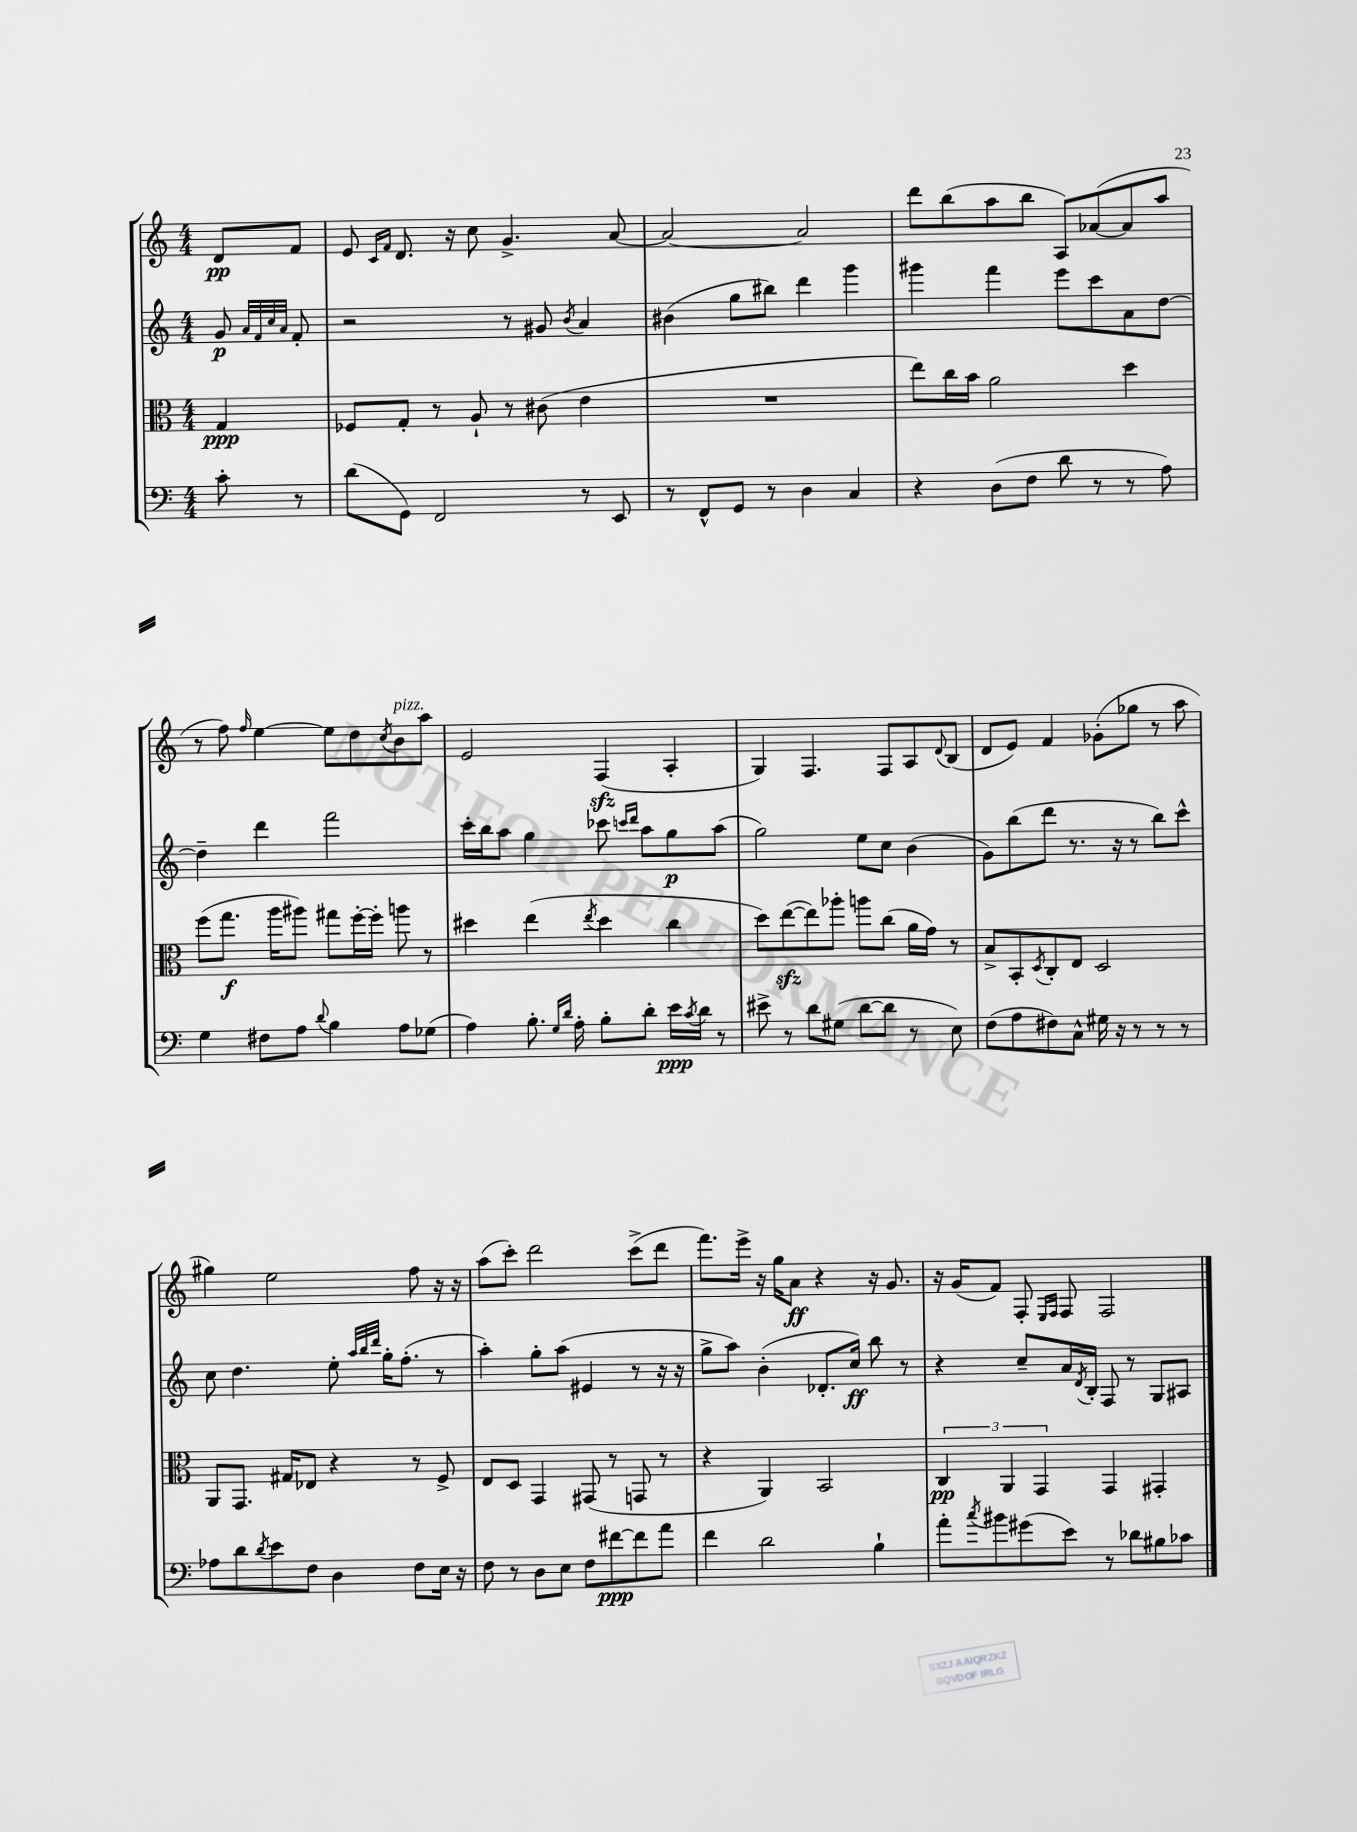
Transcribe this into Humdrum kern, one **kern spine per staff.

**kern	**kern	**kern	**kern
*staff4	*staff3	*staff2	*staff1
*clefF4	*clefC3	*clefG2	*clefG2
*k[]	*k[]	*k[]	*k[]
*M4/4	*M4/4	*M4/4	*M4/4
8c'	4G	8g	8d
.	.	32qqa	.
.	.	32qqf	.
.	.	32qqcc	.
.	.	32qqa	.
8r	.	8f'	8f
=	=	=	=
(8d	8F-	2r	8e
.	.	.	16qqc
.	.	.	16qqf
8GG)	8G'	.	8.d
2FF	8r	.	.
.	.	.	16r
.	8A`	.	8cc
.	8r	8r	4.g^
.	(8c#	8g#	.
.	.	8qb	.
8r	4e	4a	.
8EE	.	.	[8a
=	=	=	=
8r	1r	(4b#	2a_
8FF^^	.	.	.
8GG	.	8gg	.
8r	.	8bb#)	.
4D	.	4ddd	2a]
4C	.	4ggg	.
=	=	=	=
4r	8ee)	4ggg#	8ddd
.	16cc	.	(8bb
.	16b	.	.
(8D	2a	4fff	8aa
8F	.	.	8bb
8d	.	8eee	8A)
8r	.	8ccc	([8a-
8r	4dd	8a	8a-]
8A)	.	[8dd	8aa
=	=	=	=
4G	(8ff	4dd~]	8r
.	8.gg	.	8ff)
.	.	.	16qqff
8F#	.	4ddd	[4ee
.	16aa	.	.
8A	8aa#)	.	.
8qqd	.	.	.
4B	8gg#	2fff	8ee]
.	[16ff'	.	8dd
.	16ff']	.	.
.	.	.	8qcc
8A	8aa	.	8b
(8G-	8r	.	8aa
=	=	=	=
4A)	4dd#	16ccc'	2e
.	.	16bb	.
.	.	8aa	.
8.B'	(4ee	4gg	.
16qqG	.	.	.
16qqd	.	.	.
16A'	.	.	.
.	8qee	.	.
8B'	4dd#	8ccc-	(4F
.	.	16qqccc	.
.	.	16qqddd	.
8d'	.	8aa	.
16e	4cc	8gg	4A'
8qc	.	.	.
16d	.	.	.
8r	.	(8aa	.
=	=	=	=
8e#^	8dd)	2gg)	4G)
8r	([8ee	.	.
8d	8ee])	.	4.F
(8G#	8aa-'	.	.
[8d	8aa	8ee	.
8d]	(8cc	8cc	8F
8r	16a	(4b	8A
.	16g)	.	.
.	.	.	8qqd
8E)	8r	.	(8B
=	=	=	=
(8F	8B^	8g)	8d
8A	8BB'	(8bb	8e)
.	8qD	.	.
8F#)	8C'	8ddd	4f
8C^^	8E	8.r	.
16G#	2D	.	(8g-'
16r	.	16r	.
8r	.	8r	8gg-
8r	.	8bb)	8r
8r	.	8ccc^^	8aa
=	=	=	=
8A-	8AA	8cc	4gg#)
8d	8.GG	4.dd	.
8qd	.	.	.
8e	.	.	2ee
.	16G#	.	.
8F	8E-	.	.
4D	4r	8ee'	.
.	.	32qqaa	.
.	.	32qqbb	.
.	.	32qqddd	.
.	.	16gg'	.
.	.	(8.ff'	.
8F	8r	.	8ff
16E	8F^	8r	16r
16r	.	.	16r
=	=	=	=
8F	8E	4aa')	(8aa
8r	8D	.	8ccc')
8D	4GG	8gg'	2ddd
8E	.	(8aa	.
8F	(8GG#	4e#	.
[8f#	8r	.	.
8f#]	8GG	8r	(8ccc^
8a	8r	16r	8ddd
.	.	16r	.
=	=	=	=
4f	4r	8gg^	8.fff)
.	.	8aa)	.
.	.	.	16eee^
2d	4AA)	(4b'	16r
.	.	.	16gg
.	.	.	8a
.	2BB	8.d-'	4r
.	.	16cc)	.
4B`	.	8bb	16r
.	.	.	8.g
.	.	8r	.
=	=	=	=
8a'	6C	4r	16r
.	.	.	(16g
8qcc	.	.	.
8b#	.	.	8f)
.	6AA	.	.
(8g#	.	8cc~	8F'
.	6GG	.	.
.	.	.	16qqE
.	.	.	16qqF
8e)	.	16a	8F
.	.	8qd	.
.	.	16B'	.
8r	4GG	8F	2F
8d-	.	8r	.
8B#	4GG#'	8G	.
8c-	.	8A#	.
==	==	==	==
*-	*-	*-	*-
